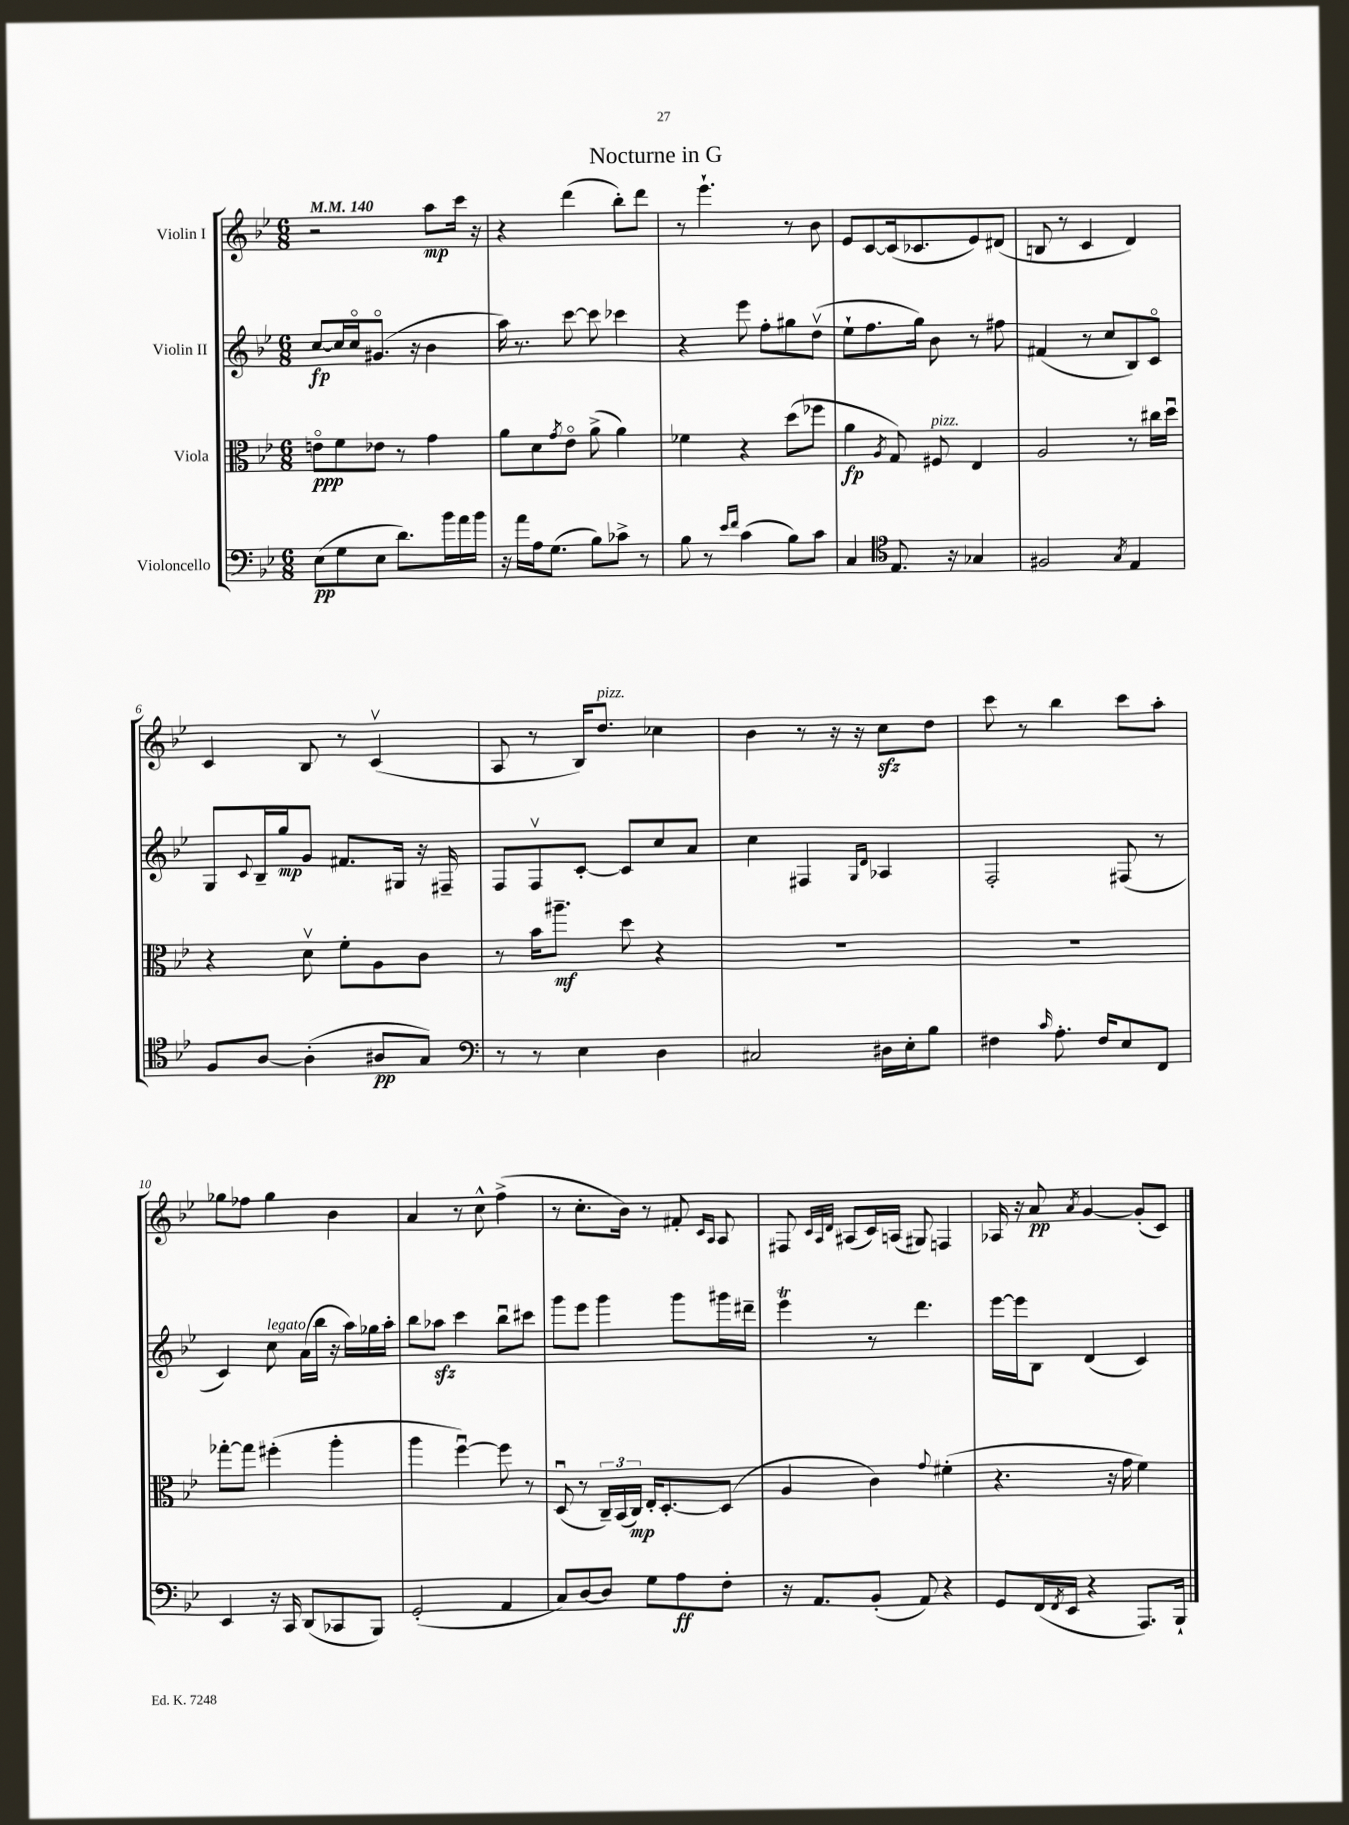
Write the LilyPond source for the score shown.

\header { title = "Nocturne in G" }
<<
\new StaffGroup <<
\new Staff = "s0" \with { instrumentName = "Violin I" } {
    \clef treble \key bes \major \numericTimeSignature \time 6/8 \tempo 4 = 140
    r2 a''8\mp c'''16 r16 |
    r4 d'''4( bes''8-.) d'''8 |
    r8 ees'''4.-! r8 bes'8 |
    ees'8 c'8~ c'16( ces'8. ees'8) dis'8( |
    b8 r8 c'4 d'4) |
    c'4 bes8 r8 c'4\upbow( |
    a8 r8 bes16) d''8.^\markup { \italic "pizz." } ces''4 |
    bes'4 r8 r16 r16 c''8\sfz d''8 |
    c'''8 r8 bes''4 c'''8 a''8-. |
    ges''8 fes''8 ges''4 bes'4 |
    a'4 r8 c''8-^ f''4->( |
    r8 c''8.-. bes'16) r8 fis'8-. \grace { c'16 a16 } a8 |
    fis8 \grace { c'32 a32 d'32 } ais8( c'16) a16( gis8) f4 |
    aes16 r16 a'8\pp \acciaccatura { a'8 } g'4~ g'8-.( c'8) \bar "|." |
}
\new Staff = "s1" \with { instrumentName = "Violin II" } {
    \clef treble \key bes \major \numericTimeSignature \time 6/8
    c''8~\fp c''16 c''16\flageolet gis'8.\flageolet( r16 bes'4 |
    a''16) r8. c'''8~ c'''8 ces'''4 |
    r4 ees'''8 f''8-. gis''8 d''8\upbow( |
    ees''8-! f''8. g''16) bes'8 r8 fis''8 |
    fis'4( r8 c''8 bes8) c'8\flageolet |
    g8 \appoggiatura { c'8 } bes16-- g''16\mp g'8 fis'8. gis16 r16 fis16-- |
    f8 f8\upbow c'8~-. c'8 c''8 a'8 |
    c''4 fis4 \grace { g16 d'16 } aes4 |
    f2-. fis8( r8 |
    c'4) c''8^\markup { \italic "legato" } a'16( bes''16 r16 a''16) ges''16 a''16-. |
    bes''8 aes''8\sfz c'''4 bes''8\downbow cis'''8 |
    g'''8 ees'''8 g'''4 g'''8 gis'''16 dis'''16-- |
    ees'''4\trill r8 d'''4. |
    ees'''16~ ees'''16 bes8 d'4( c'4) \bar "|." |
}
\new Staff = "s2" \with { instrumentName = "Viola" } {
    \clef alto \key bes \major \numericTimeSignature \time 6/8
    e'8\flageolet\ppp f'8 ees'8 r8 g'4 |
    a'8 d'8 \acciaccatura { g'8 } ees'8\flageolet a'8->( a'4) |
    fes'4 r4 d''8( fes''8 |
    a'4\fp \acciaccatura { a8 } g8) fis8^\markup { \italic "pizz." } ees4 |
    a2 r8 cis''16 d''16\downbow |
    r4 d'8\upbow f'8-. a8 c'8 |
    r8 bes'16 ais''8.--\mf d''8 r4 |
    R2. |
    R2. |
    ges''8~-. ges''8 fis''4-.( a''4-. |
    a''4 f''4~\downbow) f''8 r8 |
    d8\downbow( r8 \tuplet 3/2 { c16--) bes,16( c16\mp) } ees16-. d8.~-. d8( |
    a4 c'4) \appoggiatura { g'8 } fis'4-.( |
    r4. r16 g'16 f'4) \bar "|." |
}
\new Staff = "s3" \with { instrumentName = "Violoncello" } {
    \clef bass \key bes \major \numericTimeSignature \time 6/8
    ees8\pp( g8 ees8 d'8.) bes'16 a'16 bes'16 |
    r16 a'16 a16 g8.( bes8) ces'8-> r8 |
    bes8 r8 \grace { ees'16 f'16 } c'4( bes8) c'8 |
    c4 \clef tenor ees8. r16 ges4 |
    fis2 \acciaccatura { g8 } ees4 |
    f8 a8~ a4-.( ais8\pp g8) |
    \clef bass r8 r8 ees4 d4 |
    cis2 dis16 ees16-. bes8 |
    fis4 \grace { c'16 } a8.-. fis16 ees8 f,8 |
    ees,4 r16 c,16 d,8( ces,8 bes,,8) |
    g,2-.( a,4 |
    c8) d8~ d8 g8 a8\ff f8-. |
    r16 a,8. bes,8-.( a,8) r4 |
    g,8 f,16( \acciaccatura { f,8 } ees,16 r4 a,,8.) bes,,16-! \bar "|." |
}
>>
>>
